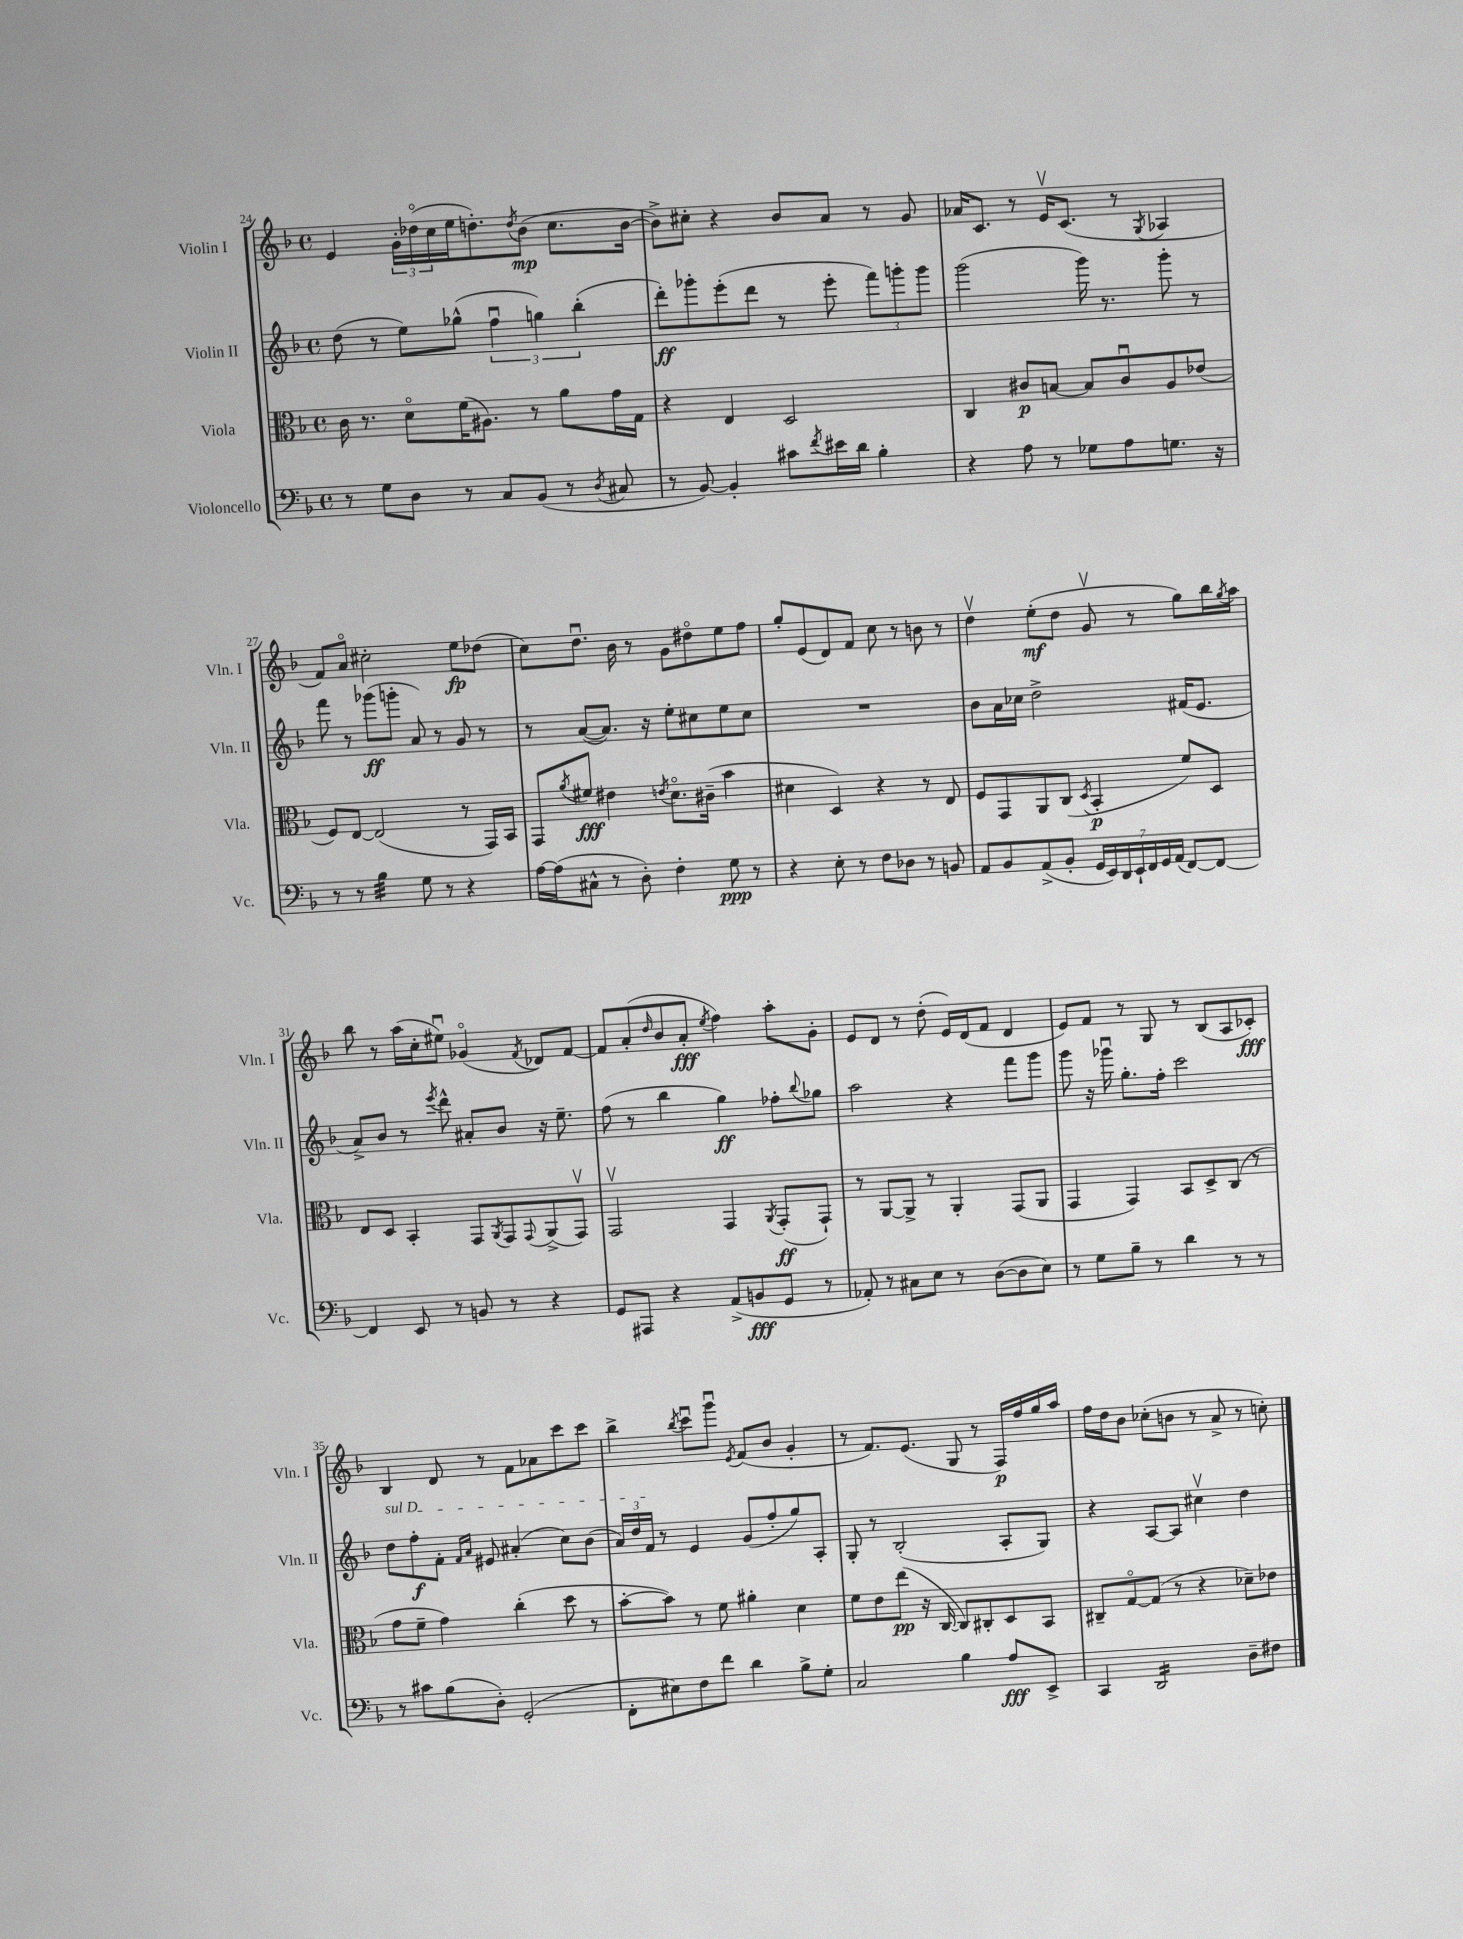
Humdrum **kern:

**kern	**kern	**kern	**kern
*staff4	*staff3	*staff2	*staff1
*clefF4	*clefC3	*clefG2	*clefG2
*k[b-]	*k[b-]	*k[b-]	*k[b-]
*M4/4	*M4/4	*M4/4	*M4/4
*met(c)	*met(c)	*met(c)	*met(c)
8r	16c\	(8dd\	4e/
.	8.r	.	.
8G\L	.	8r	.
8D\J	8do\L	8ee\L)	24g'\LL
.	.	.	(24dd-o\
.	.	.	24cc\
8r	(16f\K	(8gg-^^\J	16ee\J
.	8.A#\J)	.	8.dd'\)
8C/L	.	6ffu\	.
.	.	.	8qdd/
(8BB-/J	8r	.	(8b-\J
.	.	6gg\)	.
8r	8a\L	.	8.cc\L
.	.	(6bb-'\	.
8qD/	.	.	.
8C#/	16g\L	.	.
.	16G\JJ	.	[16b-\Jk
=	=	=	=
8r	4r	8ddd'\L)	8b-^\]L)
[8BB-/)	.	8ggg-'\	8cc#'\J
4BB-'/]	4E/	(8eee'\	4r
.	.	8ddd\J	.
8c#\L	2D/	8r	8b-/L
8qf/	.	.	.
16e#\L	.	8eee'\	8a/J
16d\JJ	.	.	.
4B-'\	.	12fff\L)	8r
.	.	12ggg'\	.
.	.	.	8g/
.	.	12ggg\J	.
=	=	=	=
4r	4C/	(2ggg\	16a-/LK
.	.	.	8.c/J
8A\	8c#/L	.	8r
8r	[8B/J	.	16ev/LK
.	.	.	(8.c/J
8G-\L	8B/]L	16ggg\)	.
.	.	8.r	.
8A\	8c#u/	.	8r
.	.	.	8qG/
8.G\J	8A/	8ggg'\	4A-/
.	(8e-/J	8r	.
16r	.	.	.
=	=	=	=
8r	8F/L)	8fff\	8f/L)
8r	[8E/J	8r	8ao/J
4B-\	(2E/]	(8ggg-\L	2cc#'\
.	.	8ggg'\J	.
8G\	.	8a/)	.
8r	.	8r	.
4r	8r	8g/	8ee\L
.	16GG/LL)	8r	(8dd-\J
.	16BB-/JJ	.	.
=	=	=	=
[16A\LL	8GG/L	8r	8cc\L)
(16A\]J	.	.	.
.	8qa/	.	.
8C#^^\J	8f#/J	([8a/L	8.ddu\J
8r	4e#\	8.a/]J)	.
.	.	.	16b-\
8D'\)	.	.	8r
.	.	16r	.
.	8qe/	.	.
4F'\	8.do\L	8ee'\L	8g\L
.	.	8cc#\	8dd#o\
.	(16c#~\Jk	.	.
8G\	4b-\	8ee\	8ee\
8r	.	8cc#\J	8ff\J
=	=	=	=
4r	4d#\	1r	8gg'/L
.	.	.	(8e/
8E'\	4D/)	.	8d/)
8r	.	.	8f/J
8F\L	4r	.	8cc\
8D-\J	.	.	8r
8r	8r	.	8b\
8BB/	8E/	.	8r
=	=	=	=
8AA/L	8F/L	8b-\L	4ddv\
8BB-/	8GG/	16a\L	.
.	.	16cc-\JJ	.
(8AA^/	8AA/	2dd^\	(8ee'\L
8BB-'/J	(8C/J	.	8dd\J
.	8qD/	.	.
28GG/LL	4BB-'/	.	8gv/
28EE/)	.	.	.
28DD/	.	.	.
28EE`/	.	.	.
.	.	.	8r
28FF/	.	.	.
28GG/	.	.	.
(28AA/JJ	.	.	.
[8FF/L)	8f/L)	(16f#/LK	8gg\L)
.	.	8.e/J	.
8FF/_J	8D/J	.	16bb-\L
.	.	.	8qgg/
.	.	.	16aa\JJ
=	=	=	=
4FF/]	8E/L	8a^/L)	8bb-\
.	8D/J	8b-/J	8r
8EE/	4BB-'/	8r	(16aa\LL
.	.	.	16cc'\J
.	.	8qeee/	.
8r	.	8ddd^^\	8ee#u\J)
8BB/	8GG/L	8a#'/L	(4g-o/
.	8qAA/	.	.
8r	8GG/	8b-/J	.
.	8qqGG/	.	8qf/
4r	(8AA^/	16r	8d-/L)
.	.	8.ee~\	.
.	8GGv/J)	.	[8f/J
=	=	=	=
8GG/L	2GGv/	(8ff\	8f/]L
8AAA#/J	.	8r	(8a'/
.	.	.	16qqdd/
4r	.	4bb-\	8b-/
.	.	.	8a'/J
.	.	.	8qee/
(8AA^/L	4GG/	4gg\)	4ff\)
8BB/	.	.	.
.	8qAA/	.	.
8GG/J	(8GG'/L	8ff-'\L	8aa'\L
.	.	8qqbb-/	.
8r	8GG`/J)	8gg-\J	8g'\J
=	=	=	=
8AA-'/)	8r	2aa\	8e/L
8r	[8AA/L	.	8d/J
8C#\L	8AA^/]J	.	8r
8E\J	8r	.	(8dd'\
8r	4AA'/	4r	16e/LL)
.	.	.	(16d/J
([8D\L	.	.	8f/J
8D\]	(8GG/L	8fff\L	4d/
8E\J)	8AA/J	8ggg\J	.
=	=	=	=
8r	4GG/	8ggg\	8e/L)
8G\L	.	16r	8f/J
.	.	16ggg-u\	.
8B-~\J	4GG/)	8.gg'\L	8r
8r	.	.	8G/
.	.	16ff'\Jk	.
4d\	8BB-/L	2ccc\	8r
.	8D^/	.	(8B-/L
8r	(8C/J	.	8A/
8r	8r	.	8c-'/J)
=	=	=	=
8r	8g\L	8dd\L	4B-/
8c#\L	8f~\J	8ff'\	.
(8B-\	4g\)	8f'\J	8d/
.	.	16qqf/LL	.
.	.	16qqa/JJ	.
8D'\J)	.	8e#/	8r
(2GG'/	(4cc'\	(4a#'/	8f\L
.	.	.	8a-\
.	8dd\	8cc\L)	8ccc\
.	8r	(8b-\J	8ccc\J
=	=	=	=
8FF'\L	[8b-'\L	24a/LL)	4bb-^\
.	.	24dd/	.
.	.	24f/JJ	.
8E#\)	8b-\]J)	8r	.
.	.	.	8qbb-/
8F\	8r	4e/	8cccu\L
8f\J	8f\	.	8gggu\J
.	.	.	8qe/
4d\	4a#'\	(8g/L	(8f/L
.	.	8ff'/	8b-/J
8B-^\L	4d\	8gg/)	4g'/
8G'\J	.	8A'/J	.
=	=	=	=
2C/	8f\L	8G'/	8r
.	8e\	8r	8.f/L)
.	(8ee\J	(2B-'/	.
.	.	.	(8.e/J
.	16r	.	.
.	[16C/	.	.
4B-\	8C/]L)	.	8G/
.	8C#'/	.	8r
8A/L	8D/	8A'/L	16F/LL)
.	.	.	16ff/
8EE^/J	8BB-/J	8G/J)	16gg/
.	.	.	16aa/JJ
=	=	=	=
4CC/	8C#~/L	4r	16ff\LL
.	.	.	16dd\J
.	[8Go/	.	8b-\J
2DD/	(8G/]J	[8A/L	(8cc-'\L
.	8r	8A/]J	8b\J
.	4r	4cc#v\	8r
.	.	.	8a^/
8D~\L	8d-~\L)	4dd\	8r
8F#\J	8e-\J	.	8cc'\)
==	==	==	==
*-	*-	*-	*-
